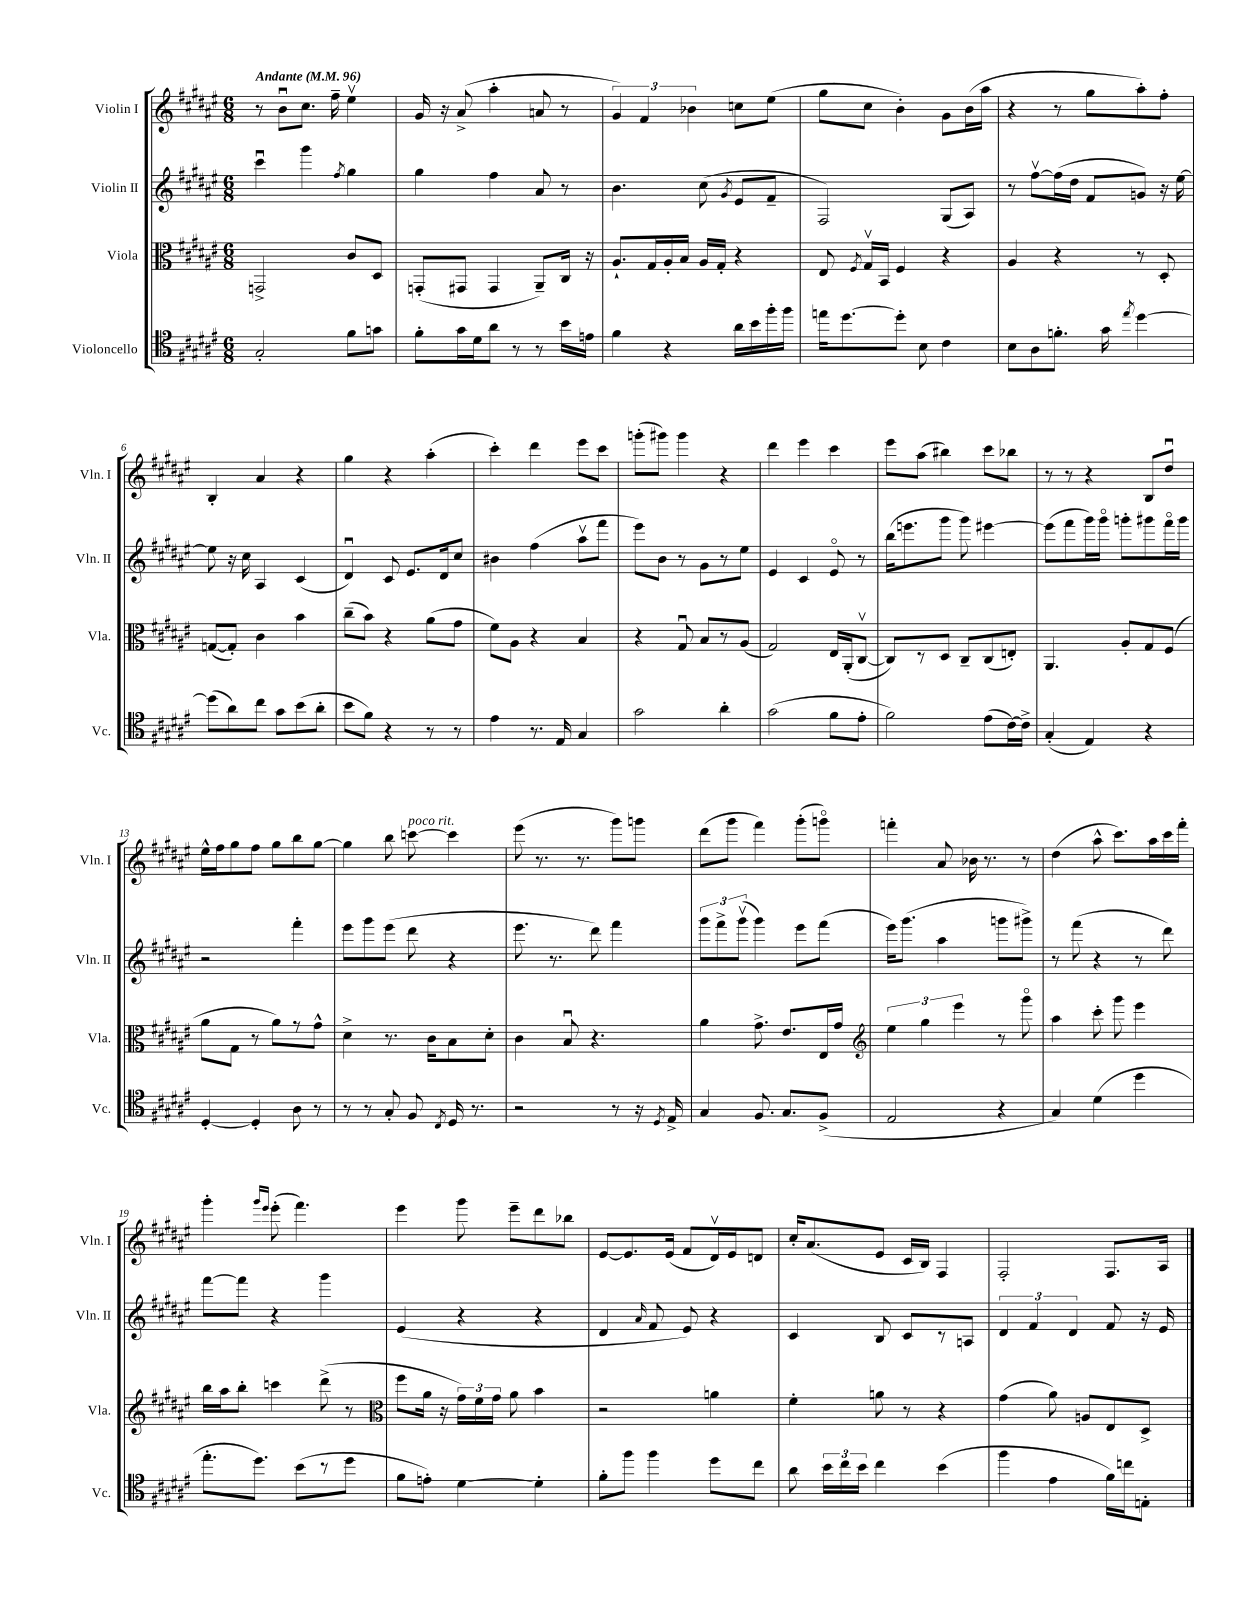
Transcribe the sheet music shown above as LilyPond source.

<<
\new StaffGroup <<
\new Staff = "s0" \with { instrumentName = "Violin I" shortInstrumentName = "Vln. I" } {
    \clef treble \key fis \major \numericTimeSignature \time 6/8 \tempo "Andante" 4 = 96
    \autoBeamOff r8 b'8[\downbow cis''8.] fis''16-- eis''4\upbow |
    gis'16 r16 ais'8->( ais''4-. a'8 r8 |
    \tuplet 3/2 { gis'4) fis'4 bes'4 } c''8[ eis''8]( |
    gis''8[ cis''8] b'4-.) gis'8[ b'16( ais''16] |
    r4 r8 gis''8[ ais''8-.) fis''8]-. |
    b4-. ais'4 r4 |
    gis''4 r4 ais''4-.( |
    cis'''4-.) dis'''4 eis'''8[ cis'''8] |
    g'''8[-.( gis'''8]) gis'''4 r4 |
    dis'''4 eis'''4 cis'''4 |
    eis'''8[ ais''8]( bis''4) cis'''8[ bes''8] |
    r8 r8 r4 b8[ dis''8]\downbow |
    eis''16[-^ fis''16 gis''8 fis''8] gis''8[ b''8 gis''8]~ |
    gis''4 b''8 c'''8~^\markup { \italic "poco rit." } c'''4 |
    eis'''8( r8. r8. gis'''8[) g'''8] |
    dis'''8[( gis'''8] fis'''4) gis'''8[-.( g'''8]\flageolet) |
    f'''4-. ais'8 bes'16 r8. r8 |
    dis''4( ais''8-^ cis'''8.[) ais''16 cis'''16 fis'''16]-. |
    gis'''4-. \grace { gis'''16[ eis'''16] } eis'''8-.( fis'''4.) |
    eis'''4 gis'''8 eis'''8[-- dis'''8 bes''8] |
    eis'8[~ eis'8. eis'16]( fis'8[ dis'16\upbow) eis'16 d'8] |
    cis''16[-. ais'8.( eis'8] cis'16[ b16]) fis4 |
    fis2-. fis8.[ ais16] \bar "|." |
}
\new Staff = "s1" \with { instrumentName = "Violin II" shortInstrumentName = "Vln. II" } {
    \clef treble \key fis \major \numericTimeSignature \time 6/8
    \autoBeamOff cis'''4\downbow gis'''4 \acciaccatura { fis''8 } gis''4 |
    gis''4 fis''4 ais'8 r8 |
    b'4. cis''8( \acciaccatura { gis'8 } eis'8[ fis'8]-- |
    fis2) gis8[( ais8]) |
    r8 fis''8[~\upbow fis''16( dis''16] fis'8[ g'8]) r16 eis''16~ |
    eis''8 r16 cis''16 ais4 cis'4( |
    dis'4\downbow) cis'8 eis'8.[ dis'16 cis''8] |
    bis'4 fis''4( ais''8[\upbow fis'''8] |
    eis'''8[) b'8] r8 gis'8[ r8 eis''8] |
    eis'4 cis'4 eis'8\flageolet r8 |
    b''16[( e'''8. gis'''8] gis'''8) eis'''4~ |
    eis'''8[( fis'''8 gis'''16) gis'''16]\flageolet g'''8[-. gis'''8 fis'''16\flageolet gis'''16] |
    r2 fis'''4-. |
    eis'''8[ gis'''8 eis'''8]( dis'''8 r4 |
    eis'''8. r8. dis'''8) fis'''4 |
    \tuplet 3/2 { gis'''8[ fis'''8-> gis'''8]\upbow( } gis'''4) eis'''8[ fis'''8]( |
    eis'''16[) gis'''8.]( ais''4 g'''8[ gis'''8]->) |
    r8 fis'''8( r4 r8 dis'''8) |
    fis'''8[~ fis'''8] r4 gis'''4 |
    eis'4( r4 r4 |
    dis'4 \grace { ais'16 } fis'8 eis'8) r4 |
    cis'4 b8 cis'8[ r8 a8] |
    \tuplet 3/2 { dis'4 fis'4 dis'4 } fis'8 r16 eis'16 \bar "|." |
}
\new Staff = "s2" \with { instrumentName = "Viola" shortInstrumentName = "Vla." } {
    \clef alto \key fis \major \numericTimeSignature \time 6/8
    \autoBeamOff g,2-> cis'8[ dis8] |
    g,8[-.( gis,8] gis,4 ais,8[--) cis16] r16 |
    ais8.[-! gis16 ais16-. b16] ais16[ gis16]-. r4 |
    eis8 \acciaccatura { fis8 } gis16[\upbow b,16] fis4 r4 |
    ais4 r4 r8 dis8-. |
    g8[~( g8]-.) cis'4 b'4 |
    cis''8[--( b'8]) r4 ais'8[( gis'8] |
    fis'8[) ais8] r4 b4 |
    r4 gis8\downbow b8[ r8 ais8]( |
    gis2) eis16[ ais,16-.( cis8]~\upbow |
    cis8[) r8 dis8] cis8[-- cis8( e8]-.) |
    ais,4. ais8[-. gis8 fis8]( |
    ais'8[ gis8] r8 ais'8[) r8 gis'8]-^ |
    dis'4-> r8. cis'16[ b8 dis'8]-. |
    cis'4 b8\downbow r4. |
    ais'4 gis'8.-> eis'8.[ eis16 gis'16] |
    \clef treble \tuplet 3/2 { eis''4 gis''4 eis'''4 } r8 gis'''8\flageolet |
    ais''4 cis'''8-. gis'''8 eis'''4 |
    b''16[ ais''16 b''8]-. c'''4 dis'''8->( r8 |
    \clef alto fis''8[ ais'16] r16 \tuplet 3/2 { gis'16[) fis'16 gis'16] } ais'8 b'4 |
    r2 a'4 |
    fis'4-. a'8 r8 r4 |
    gis'4( ais'8) a8[ eis8 dis8]-> \bar "|." |
}
\new Staff = "s3" \with { instrumentName = "Violoncello" shortInstrumentName = "Vc." } {
    \clef tenor \key fis \major \numericTimeSignature \time 6/8
    \autoBeamOff gis2-. fis'8[ g'8] |
    fis'8[-. gis'16 dis'16 ais'8] r8 r8 b'16[ e'16] |
    fis'4 r4 ais'16[ b'16 fis''16-. fis''16] |
    e''16[ dis''8.~ dis''8]-. b8 cis'4 |
    b8[ ais8 f'8.]-. gis'16 \acciaccatura { eis''8 } dis''4~ |
    dis''8[( ais'8) cis''8] gis'8[ b'8( ais'8]-. |
    b'8[ fis'8]) r4 r8 r8 |
    eis'4 r8. eis16 gis4 |
    gis'2 ais'4-. |
    gis'2( fis'8[ eis'8]-. |
    fis'2) eis'8[( cis'16~) cis'16]-> |
    gis4-.( eis4) r4 |
    dis4~-. dis4-. ais8 r8 |
    r8 r8 gis8-. fis8 \acciaccatura { cis8 } dis16 r8. |
    r2 r8 r16 \acciaccatura { dis8 } eis16-> |
    gis4 fis8. gis8.[ fis8]->( |
    eis2 r4 |
    gis4) dis'4( dis''4 |
    eis''8.[-. dis''8.]) b'8[( r8 dis''8] |
    fis'8[ e'8]-.) dis'4~ dis'4-. |
    fis'8[-. fis''8] fis''4 dis''8[ cis''8] |
    ais'8 \tuplet 3/2 { b'16[ cis''16 b'16] } cis''4 b'4( |
    fis''4 eis'4 fis'16[) c''16 e8]-. \bar "|." |
}
>>
>>
